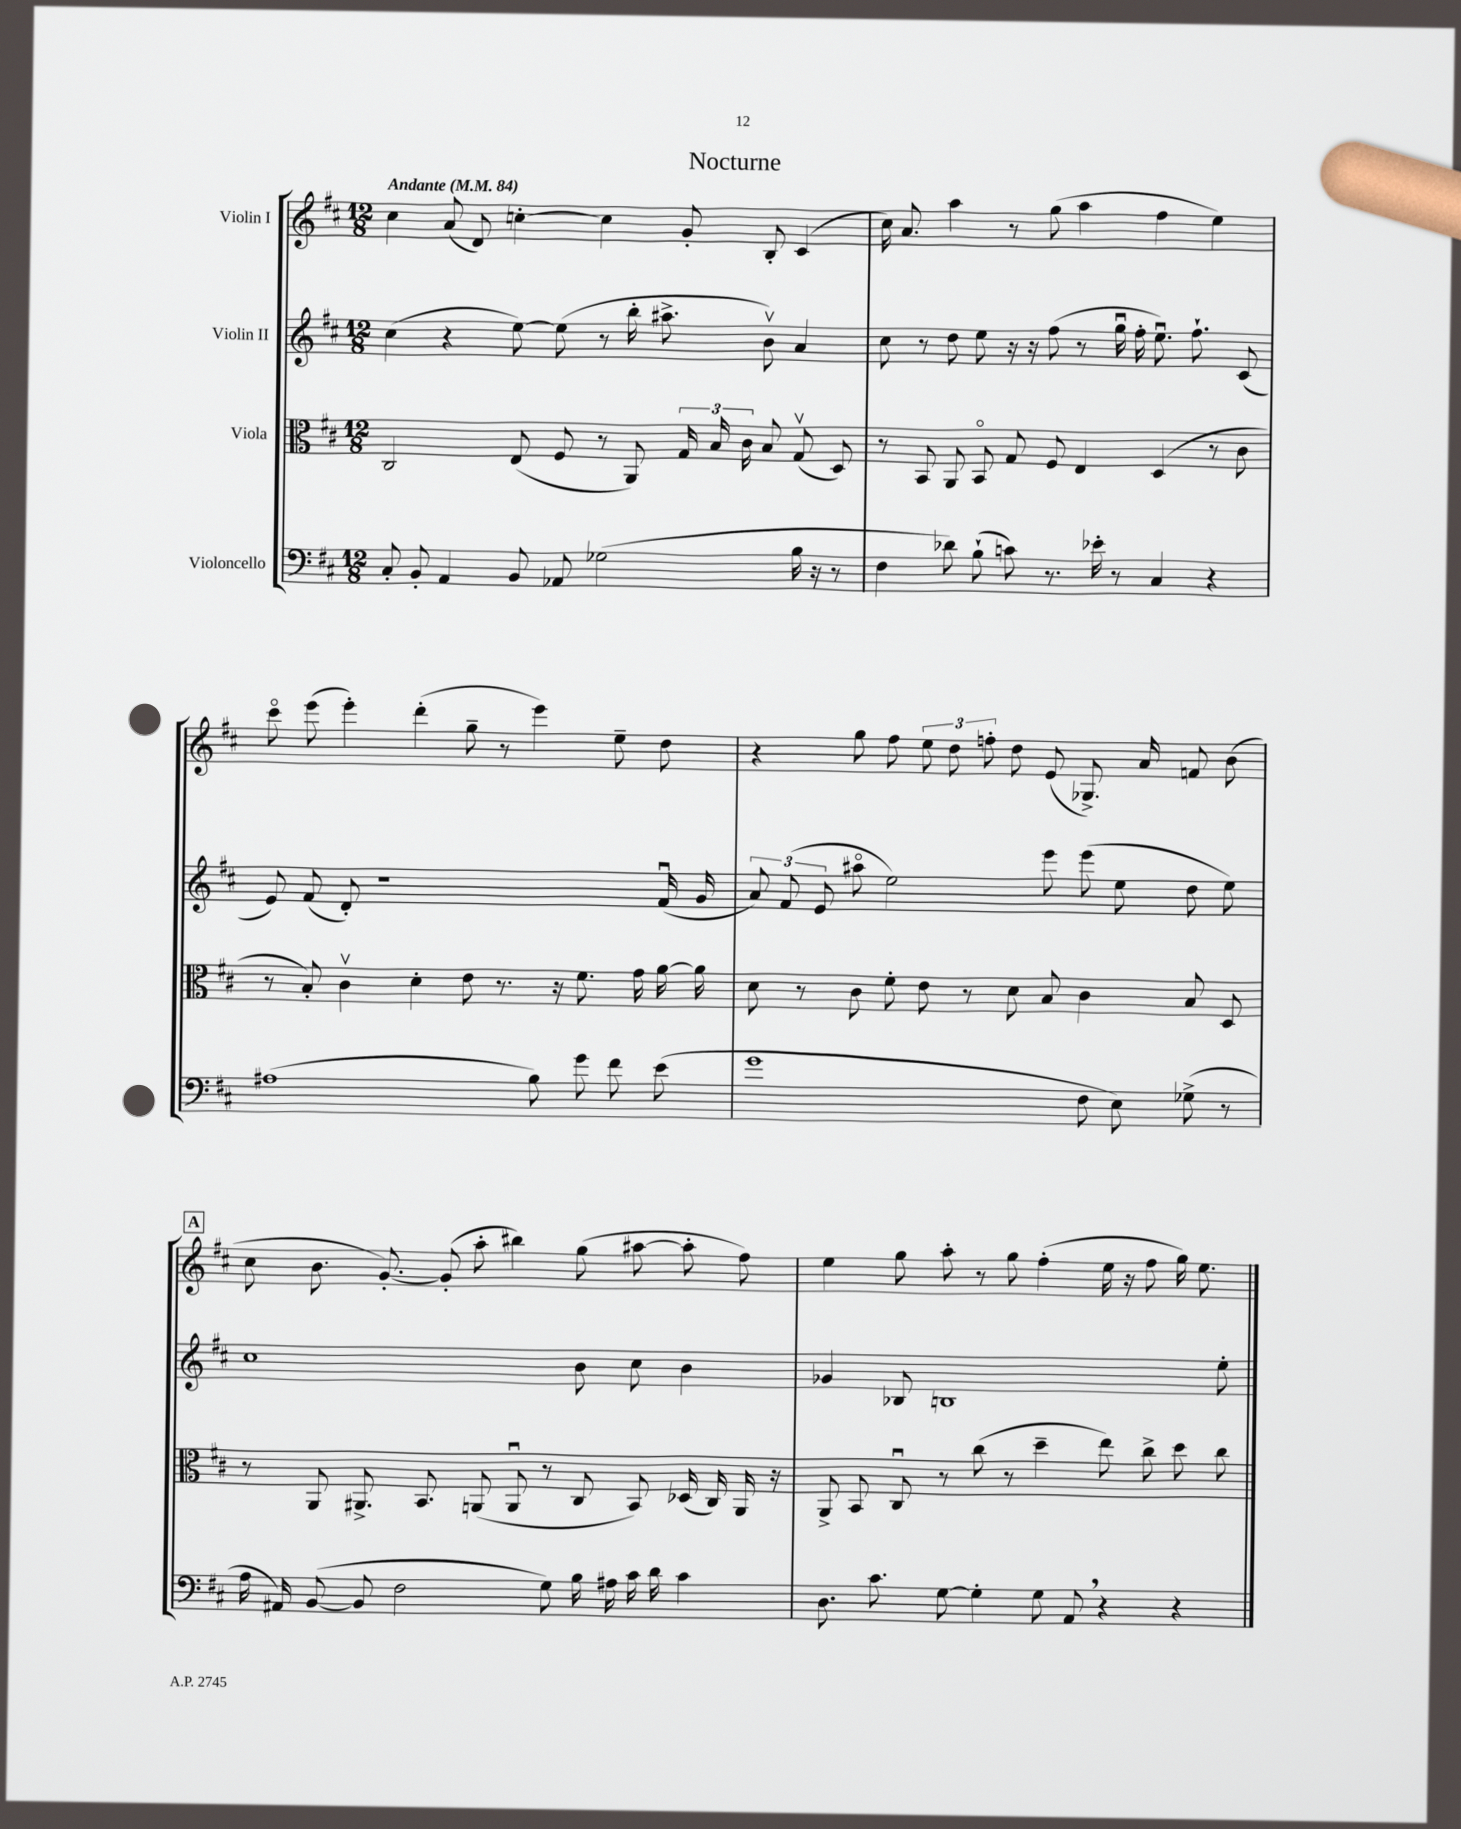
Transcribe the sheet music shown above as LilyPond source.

\header { title = "Nocturne" }
<<
\new StaffGroup <<
\new Staff = "s0" \with { instrumentName = "Violin I" } {
    \clef treble \key d \major \numericTimeSignature \time 12/8 \tempo "Andante" 4 = 84
    \autoBeamOff cis''4 a'8( d'8) c''4~-. c''4 g'8-. b8-. cis'4( |
    cis''16) a'8. a''4 r8 g''8( a''4 fis''4 e''4) |
    cis'''8\flageolet e'''8( e'''4-.) d'''4-.( g''8-- r8 e'''4) e''8-- d''8 |
    r4 g''8 fis''8 \tuplet 3/2 { e''8 d''8 f''8-. } d''8 e'8( ges8.->) a'16 f'8 b'8( |
    \mark \markup { \box "A" } cis''8 b'8. g'8.~-.) g'8-.( a''8-. bis''4) g''8( ais''8~ ais''8-. fis''8) |
    e''4 g''8 a''8-. r8 g''8 fis''4-.( e''16 r16 fis''8 g''16) e''8. \bar "|." |
}
\new Staff = "s1" \with { instrumentName = "Violin II" } {
    \clef treble \key d \major \numericTimeSignature \time 12/8
    \autoBeamOff cis''4( r4 e''8~) e''8( r8 b''16-. ais''8.-> b'8\upbow) a'4 |
    cis''8 r8 d''8 e''8 r16 r16 fis''8( r8 g''16\downbow fis''16-. e''8.\downbow) fis''8.-! cis'8( |
    e'8) fis'8( d'8-.) r1 fis'16\downbow( g'16 |
    \tuplet 3/2 { a'8) fis'8( e'8 } ais''8\flageolet e''2) e'''8 e'''8( e''8 d''8 e''8) |
    \mark \markup { \box "A" } cis''1 b'8 cis''8 b'4 |
    ges'4 bes8 b1 e''8-. \bar "|." |
}
\new Staff = "s2" \with { instrumentName = "Viola" } {
    \clef alto \key d \major \numericTimeSignature \time 12/8
    \autoBeamOff cis2 e8( fis8 r8 a,8) \tuplet 3/2 { g16 b16 cis'16 } b8 g8\upbow( d8) |
    r8 b,8 a,8 b,8\flageolet g8 fis8 e4 d4( r8 cis'8 |
    r8 b8-.) cis'4\upbow d'4-. e'8 r8. r16 fis'8. g'16 a'16~ a'16 |
    d'8 r8 cis'8 fis'8-. e'8 r8 d'8 b8 cis'4 b8 d8 |
    \mark \markup { \box "A" } r8 a,8 ais,8.-> b,8. a,8( a,8\downbow r8 cis8 b,8) des16( cis16) a,16 r16 |
    a,8-> b,8 cis8\downbow r8 cis''8( r8 d''4-- e''8) cis''8-> d''8 cis''8 \bar "|." |
}
\new Staff = "s3" \with { instrumentName = "Violoncello" } {
    \clef bass \key d \major \numericTimeSignature \time 12/8
    \autoBeamOff cis8-. b,8-. a,4 b,8 aes,8 ges2( b16 r16 r8 |
    fis4 des'8) b8-!( c'8) r8. ees'16-. r8 cis4 r4 |
    ais1( b8) g'8 fis'8 e'8( |
    g'1 fis8 e8) ges8->( r8 |
    \mark \markup { \box "A" } a16 ais,16) b,8~( b,8 fis2 g8) b16 ais16 cis'16 d'16 cis'4 |
    d8. cis'8. g8~ g4-. g8 a,8 \breathe r4 r4 \bar "|." |
}
>>
>>
\layout { \context { \Score \remove "Bar_number_engraver" } }
